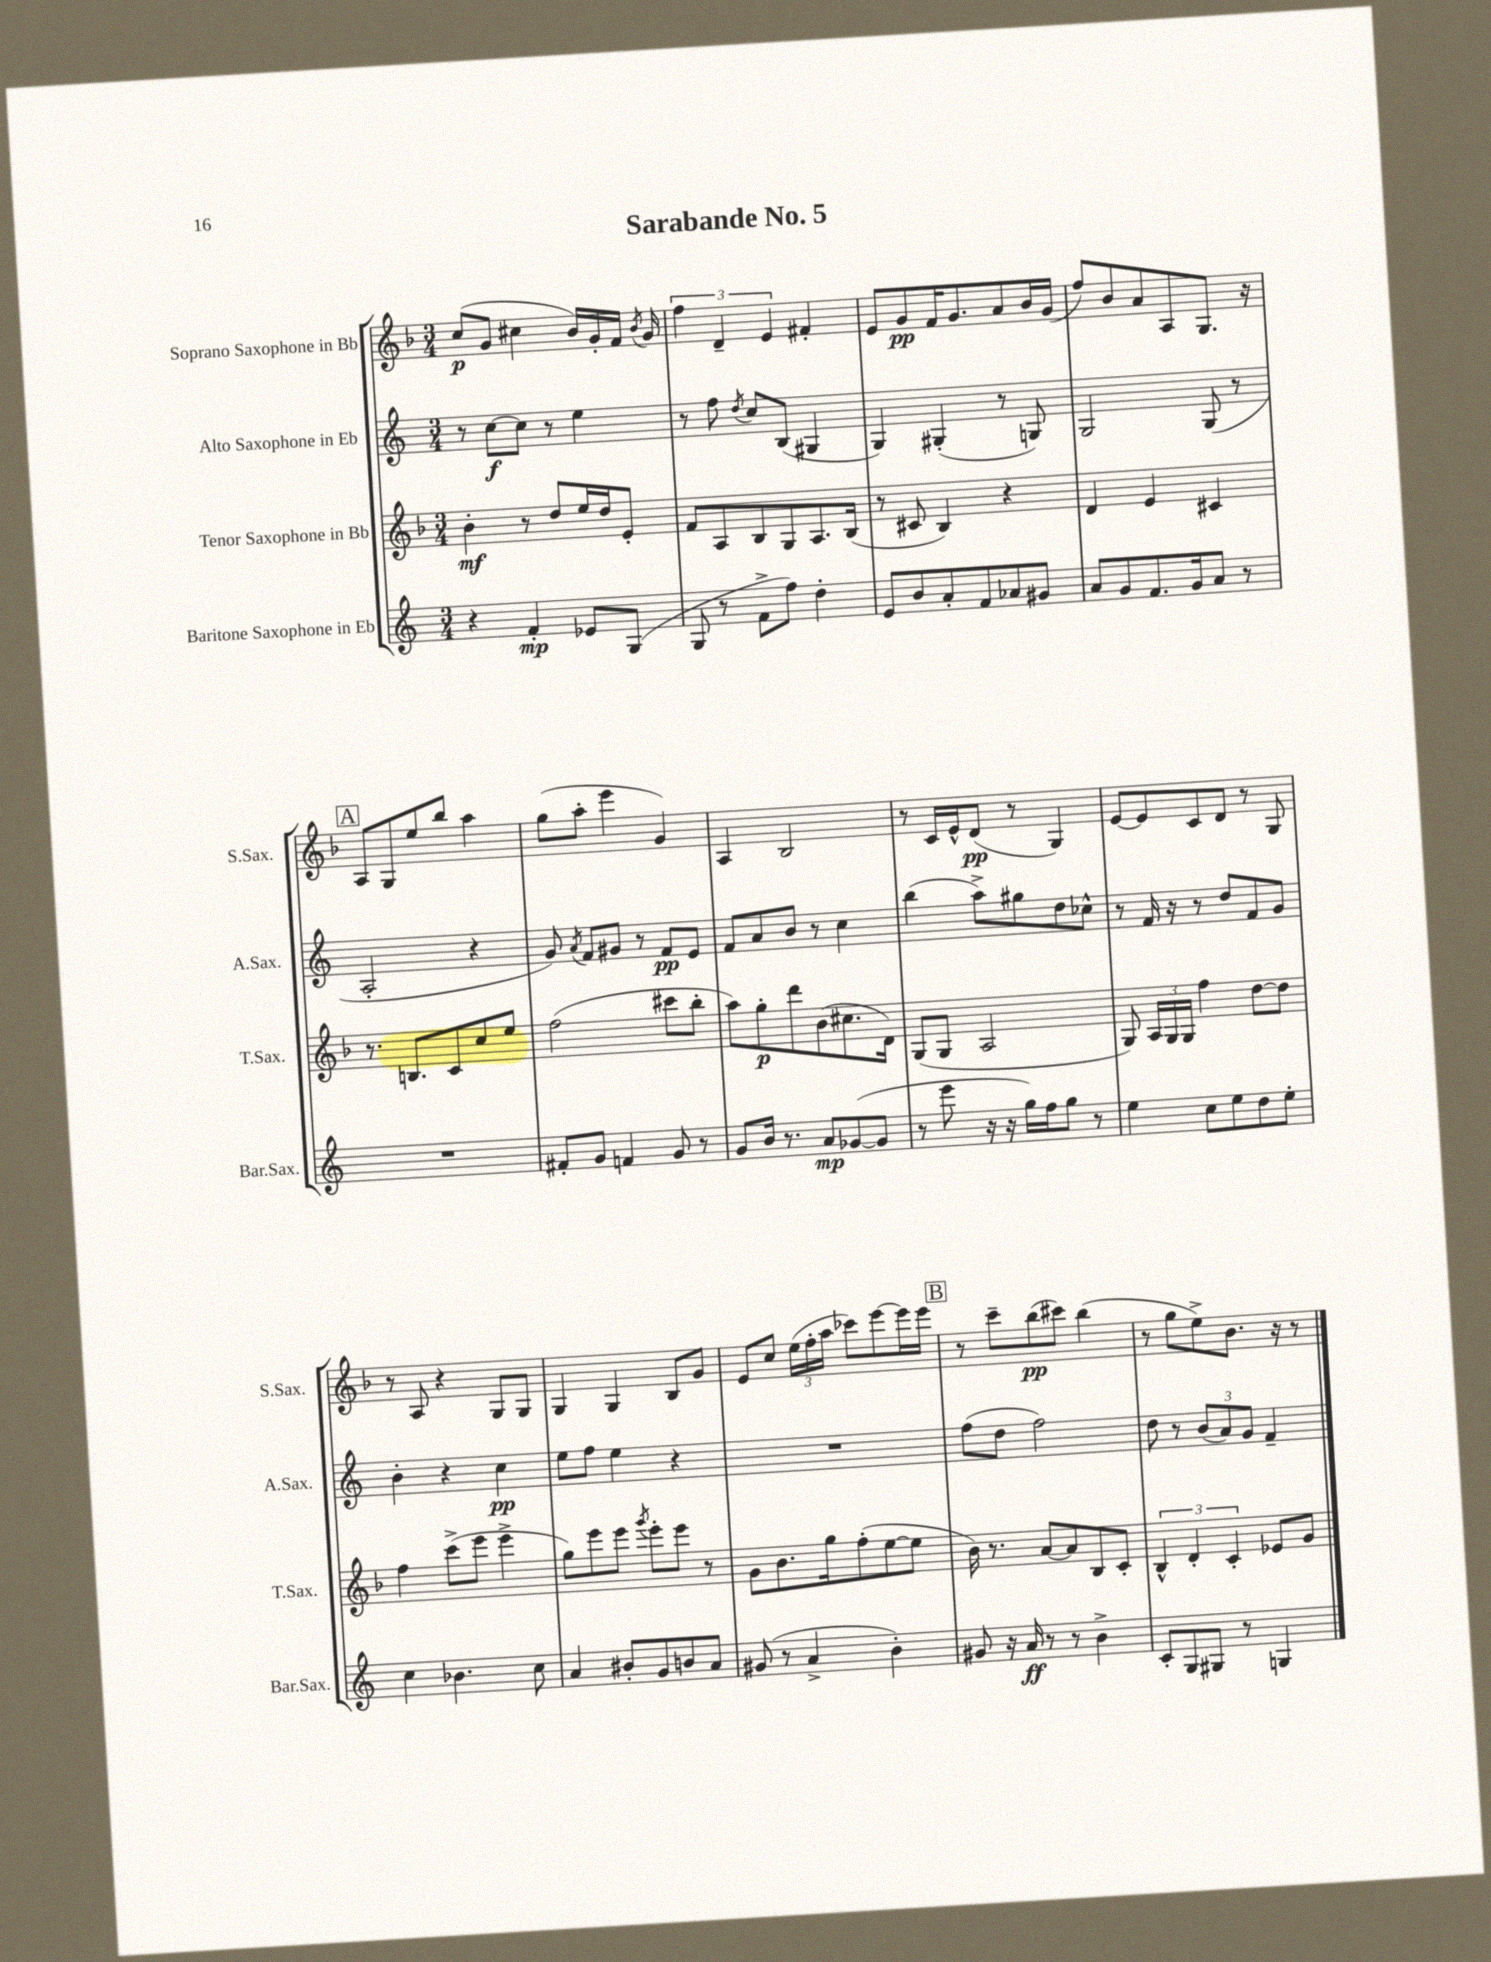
\header { title = "Sarabande No. 5" }
<<
\new StaffGroup <<
\new Staff = "s0" \with { instrumentName = "Soprano Saxophone in Bb" shortInstrumentName = "S.Sax." } {
    \clef treble \key f \major \numericTimeSignature \time 3/4
    \autoBeamOff c''8[\p( g'8] cis''4 bes'16[) g'16-. f'16] \acciaccatura { bes'8 } g'16 |
    \tuplet 3/2 { f''4 d'4-- e'4 } fis'4-. |
    e'8[ g'8\pp f'16 g'8. a'8 bes'16 g'16]( |
    f''8[) bes'8 a'8 a8 g8.] r16 |
    \mark \markup { \box "A" } a8[ g8 e''8 bes''8] a''4 |
    g''8[( a''8]-. e'''4 g'4) |
    a4 bes2 |
    r8 c'16[ e'16-^ d'8]\pp( r8 g4) |
    e'8[~ e'8 c'8 d'8] r8 g8 |
    r8 a8 r4 g8[ g8] |
    g4 g4 bes8[ g'8] |
    e'8[ c''8] \tuplet 3/2 { e''16[( f''16-. a''16] } ces'''8[) e'''8~ e'''16 e'''16] |
    \mark \markup { \box "B" } r8 c'''8[-- bes''8\pp( cis'''8]) bes''4( |
    r8 g''8[ e''8->) bes'8.] r16 r8 \bar "|." |
}
\new Staff = "s1" \with { instrumentName = "Alto Saxophone in Eb" shortInstrumentName = "A.Sax." } {
    \clef treble \key c \major \numericTimeSignature \time 3/4
    \autoBeamOff r8 c''8[~\f c''8] r8 e''4 |
    r8 f''8 \acciaccatura { d''8 } c''8[ b8]( gis4 |
    g4) gis4-.( r8 g8) |
    g2 g8( r8 |
    \mark \markup { \box "A" } a2-. r4 |
    g'8) \acciaccatura { a'8 } f'8[ gis'8] r8 f'8[\pp e'8] |
    f'8[ a'8 b'8] r8 c''4 |
    b''4( a''8[->) gis''8 d''8 ces''8]-^ |
    r8 f'16 r16 r8 d''8[ f'8 g'8] |
    b'4-. r4 c''4\pp |
    e''8[ f''8] e''4 r4 |
    R2. |
    \mark \markup { \box "B" } f''8[( d''8] f''2) |
    d''8 r8 \tuplet 3/2 { b'8[( a'8) g'8] } f'4-- \bar "|." |
}
\new Staff = "s2" \with { instrumentName = "Tenor Saxophone in Bb" shortInstrumentName = "T.Sax." } {
    \clef treble \key f \major \numericTimeSignature \time 3/4
    \autoBeamOff bes'4-.\mf r8 d''8[ e''16 d''16 e'8]-. |
    f'8[ a8 bes8 g8 a8. bes16]( |
    r8 cis'8 bes4) r4 |
    d'4 e'4 cis'4 |
    \mark \markup { \box "A" } r8. b8.[ c'8 c''8 e''8] |
    f''2( cis'''8[ bes''8]-. |
    a''8[) g''8-.\p d'''8 bes'8( cis''8. d'16]) |
    g8[( g8] a2 |
    g8) \tuplet 3/2 { a16[ g16 g16] } f''4 d''8[~ d''8] |
    f''4 c'''8[->( e'''8] e'''4-> |
    g''8[) e'''8 e'''8] \acciaccatura { g'''8 } e'''8[-. e'''8] r8 |
    g'8[ bes'8. g''16 f''8-.( e''8~ e''8] |
    \mark \markup { \box "B" } bes'16) r8. a'8[~ a'8 bes8 c'8]-. |
    \tuplet 3/2 { bes4-^ d'4-. c'4-. } ees'8[ g'8] \bar "|." |
}
\new Staff = "s3" \with { instrumentName = "Baritone Saxophone in Eb" shortInstrumentName = "Bar.Sax." } {
    \clef treble \key c \major \numericTimeSignature \time 3/4
    \autoBeamOff r4 f'4-.\mp ees'8[ g8]( |
    g8 r8 f'8[-> f''8]) d''4-. |
    e'8[ b'8 a'8-. f'8 aes'8 gis'8] |
    a'8[ g'8 f'8. g'16 a'8] r8 |
    \mark \markup { \box "A" } R2. |
    fis'8[-. g'8] f'4 g'8 r8 |
    g'8[ b'16] r8. a'8[\mp ges'8~( ges'8] |
    r8 e'''8 r16 r16 g''16[) f''16 g''8] r8 |
    e''4 c''8[ e''8 d''8 e''8]-. |
    c''4 bes'4. c''8 |
    a'4 bis'8[-. g'8 b'8 a'8] |
    gis'8( r8 a'4-> b'4-.) |
    \mark \markup { \box "B" } gis'8 r16 a'16\ff r8 r8 b'4-> |
    c'8[-. g8 gis8] r8 g4 \bar "|." |
}
>>
>>
\layout { \context { \Score \remove "Bar_number_engraver" } }
